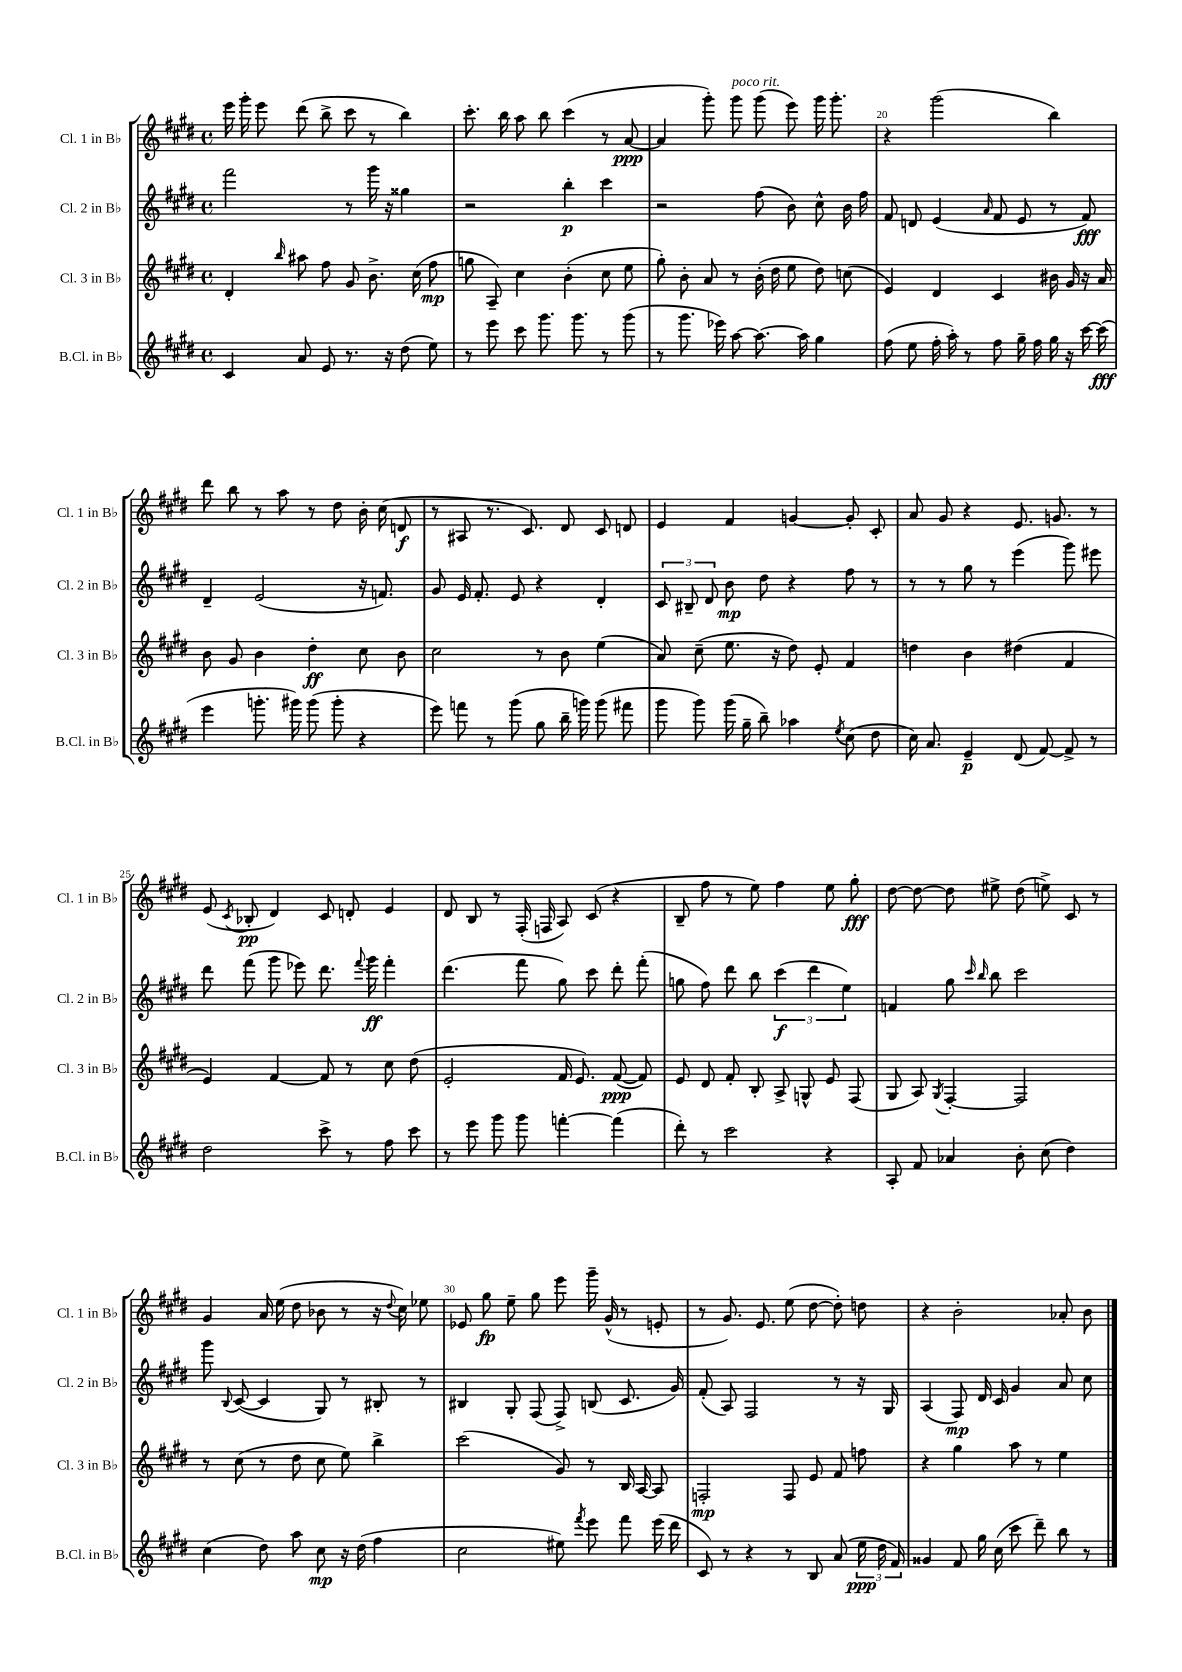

**kern	**dynam	**kern	**dynam	**kern	**dynam	**kern	**dynam
*part4	*part4	*part3	*part3	*part2	*part2	*part1	*part1
*staff4	*staff4	*staff3	*staff3	*staff2	*staff2	*staff1	*staff1
*I"B.Cl. in B♭	*	*I"Cl. 3 in B♭	*	*I"Cl. 2 in B♭	*	*I"Cl. 1 in B♭	*
*I'B.Cl. in B♭	*	*I'Cl. 3 in B♭	*	*I'Cl. 2 in B♭	*	*I'Cl. 1 in B♭	*
*clefG2	*	*clefG2	*	*clefG2	*	*clefG2	*
*k[f#c#g#d#]	*	*k[f#c#g#d#]	*	*k[f#c#g#d#]	*	*k[f#c#g#d#]	*
*M4/4	*	*M4/4	*	*M4/4	*	*M4/4	*
*met(c)	*	*met(c)	*	*met(c)	*	*met(c)	*
=17	=17	=17	=17	=17	=17	=17	=17
4c#/	.	4d#'/	.	2fff#\	.	16eee\	.
.	.	.	.	.	.	16ggg#'\	.
.	.	.	.	.	.	8eee\	.
.	.	16qqbb/	.	.	.	.	.
8a/	.	8aa#X\	.	.	.	(8ddd#\	.
8e/	.	8ff#\	.	.	.	8bb^\	.
8.r	.	8g#/	.	8r	.	8ccc#\	.
.	.	8.b^\	.	16ggg#\	.	8r	.
16r	.	.	.	16r	.	.	.
(8dd#\	.	.	.	4gg##X\	.	4bb\)	.
.	.	(16cc#\	.	.	.	.	.
8ee\)	.	8ff#\	mp	.	.	.	.
=18	=18	=18	=18	=18	=18	=18	=18
8r	.	8ggn\	.	2r	.	8.ccc#'\	.
8eee\	.	8A~/)	.	.	.	.	.
.	.	.	.	.	.	16bb\	.
8ccc#\	.	4cc#\	.	.	.	8aa\	.
8.ggg#\	.	.	.	.	.	8bb\	.
.	.	(4b'\	.	4bb'\	p	(4ccc#\	.
8.ggg#\	.	.	.	.	.	.	.
8r	.	8cc#\	.	4ccc#\	.	8r	.
(8ggg#\	.	8ee\	.	.	.	[8a/	ppp
=19	=19	=19	=19	=19	=19	=19	=19
8r	.	8gg#'\)	.	2r	.	4a/]	.
8.ggg#\	.	8b'\	.	.	.	.	.
.	.	8a/	.	.	.	8ggg#'\)	.
16eee-X\)	.	.	.	.	.	.	.
!	!	!	!	!	!	!LO:TX:a:i:t=poco rit.	!
[8aa\	.	8r	.	.	.	8ggg#\	.
8.aa\_	.	(16b'\	.	(8ff#\	.	(8ggg#\	.
.	.	16dd#\	.	.	.	.	.
.	.	8ee\	.	8b\)	.	8eee\)	.
16aa\]	.	.	.	.	.	.	.
4gg#\	.	8dd#\)	.	8cc#^^\	.	16ggg#\	.
.	.	.	.	.	.	8.ggg#'\	.
.	.	(8ccn\	.	16b\	.	.	.
.	.	.	.	16ff#\	.	.	.
=20	=20	=20	=20	=20	=20	=20	=20
(8ff#\	.	4e/)	.	8f#/	.	4r	.
8ee\	.	.	.	8dn/	.	.	.
16ff#'\	.	4d#/	.	(4e/	.	(2ggg#\	.
16aa'\)	.	.	.	.	.	.	.
8r	.	.	.	.	.	.	.
.	.	.	.	16qqa/	.	.	.
8ff#\	.	4c#/	.	8f#/	.	.	.
16gg#~\	.	.	.	8e/	.	.	.
16ff#\	.	.	.	.	.	.	.
16gg#\	.	16b#X\	.	8r	.	4bb\)	.
16r	.	16g#/	.	.	.	.	.
[16ccc#\	.	16r	.	8f#/)	fff	.	.
(16ccc#\]	fff	16a/	.	.	.	.	.
!!LO:LB:g=z
=21	=21	=21	=21	=21	=21	=21	=21
4eee\	.	8b\	.	4d#~/	.	8ddd#\	.
.	.	8g#/	.	.	.	8bb\	.
8.gggn'\	.	4b\	.	(2e/	.	8r	.
.	.	.	.	.	.	8aa\	.
16ggg#X\)	.	.	.	.	.	.	.
(8ggg#\	.	4dd#'\	ff	.	.	8r	.
8ggg#'\	.	.	.	.	.	8dd#\	.
4r	.	8cc#\	.	16r	.	16b'\	.
.	.	.	.	8.fn/)	.	(16cc#\	.
.	.	8b\	.	.	.	8dn/	f
=22	=22	=22	=22	=22	=22	=22	=22
8eee\)	.	2cc#\	.	8g#/	.	8r	.
8fffn\	.	.	.	16e/	.	8A#X/	.
.	.	.	.	8.f#'/	.	.	.
8r	.	.	.	.	.	8.r	.
(8ggg#\	.	.	.	8e/	.	.	.
.	.	.	.	.	.	8.c#/)	.
8gg#\	.	8r	.	4r	.	.	.
16bb~\	.	8b\	.	.	.	8d#/	.
16gggn\)	.	.	.	.	.	.	.
(8ggg\	.	(4ee\	.	4d#'/	.	8c#/	.
8fff#X\	.	.	.	.	.	8dn/	.
=23	=23	=23	=23	=23	=23	=23	=23
8ggg#\	.	8a/)	.	12c#/	.	4e/	.
.	.	.	.	12B#X~/	.	.	.
8ggg#\)	.	(8cc#~\	.	.	.	.	.
.	.	.	.	12d#/	.	.	.
(16ggg#\	.	8.ee\	.	8b\	mp	4f#/	.
16gg#~\	.	.	.	.	.	.	.
8bb~\)	.	.	.	8dd#\	.	.	.
.	.	16r	.	.	.	.	.
4aa-X\	.	8dd#\)	.	4r	.	[4gn/	.
.	.	8e'/	.	.	.	.	.
8qee/	.	.	.	.	.	.	.
(8cc#\	.	4f#/	.	8ff#\	.	8g'/]	.
8dd#\	.	.	.	8r	.	8c#'/	.
=24	=24	=24	=24	=24	=24	=24	=24
16cc#\)	.	4ddn\	.	8r	.	8a/	.
8.a/	.	.	.	.	.	.	.
.	.	.	.	8r	.	8g#/	.
4e~/	p	4b\	.	8gg#\	.	4r	.
.	.	.	.	8r	.	.	.
(8d#/	.	(4dd#X\	.	(4eee\	.	8.e/	.
[8f#/)	.	.	.	.	.	.	.
.	.	.	.	.	.	8.gn/	.
8f#^/]	.	4f#/	.	8ggg#\)	.	.	.
8r	.	.	.	8eee#X\	.	8r	.
!!LO:LB:g=z
=25	=25	=25	=25	=25	=25	=25	=25
2dd#\	.	4e/)	.	8ddd#\	.	(8e/	.
.	.	.	.	.	.	8qc#/	.
.	.	.	.	(8fff#\	.	8B-X'/	pp
.	.	[4f#/	.	8ggg#\	.	4d#/)	.
.	.	.	.	8eee-X\)	.	.	.
8ccc#^\	.	8f#/]	.	8.ddd#\	.	8c#/	.
8r	.	8r	.	.	.	8dn'/	.
.	.	.	.	8qqfff#/	.	.	.
.	.	.	.	16ggg#\	ff	.	.
8ff#\	.	8cc#\	.	4fff#'\	.	4e/	.
8ccc#\	.	(8dd#\	.	.	.	.	.
=26	=26	=26	=26	=26	=26	=26	=26
8r	.	2e'/	.	(4.ddd#\	.	8d#/	.
8eee\	.	.	.	.	.	8B/	.
8ggg#\	.	.	.	.	.	8r	.
8ggg#\	.	.	.	8fff#\	.	(16F#'/	.
.	.	.	.	.	.	16Fn/	.
[4fffn'\	.	16f#/	.	8gg#\)	.	8A/)	.
.	.	8.e/)	.	.	.	.	.
.	.	.	.	8ccc#\	.	(8c#/	.
(4fff\]	.	([8f#/	ppp	8ddd#'\	.	4r	.
.	.	8f#/])	.	(8fff#'\	.	.	.
=27	=27	=27	=27	=27	=27	=27	=27
8ddd#'\)	.	8e/	.	8ggn\	.	8B~/	.
8r	.	8d#/	.	8ff#\)	.	8ff#\	.
2ccc#\	.	8f#'/	.	8ddd#\	.	8r	.
.	.	8B'/	.	8bb\	.	8ee\)	.
.	.	8A^/	.	(6ccc#\	f	4ff#\	.
.	.	8Gn^^/	.	.	.	.	.
.	.	.	.	6ddd#\	.	.	.
4r	.	8e/	.	.	.	8ee\	.
.	.	.	.	6ee\)	.	.	.
.	.	(8F#/	.	.	.	8gg#'\	fff
=28	=28	=28	=28	=28	=28	=28	=28
8A'/	.	8G#/	.	4fn/	.	[8dd#\	.
8f#/	.	8A/)	.	.	.	8dd#\_	.
.	.	8qG#/	.	.	.	.	.
4a-X/	.	[4F#'/	.	8gg#\	.	8dd#\]	.
.	.	.	.	16qqccc#/	.	.	.
.	.	.	.	16qqbb/	.	.	.
.	.	.	.	8bb\	.	8ee#X^\	.
8b'\	.	2F#/]	.	2ccc#\	.	(8dd#\	.
(8cc#\	.	.	.	.	.	8een^\)	.
4dd#\)	.	.	.	.	.	8c#/	.
.	.	.	.	.	.	8r	.
!!LO:LB:g=z
=29	=29	=29	=29	=29	=29	=29	=29
(4cc#\	.	8r	.	8ggg#\	.	4g#/	.
.	.	.	.	8qqB/	.	.	.
.	.	(8cc#\	.	([8c#/	.	.	.
8dd#\)	.	8r	.	4c#/]	.	16a/	.
.	.	.	.	.	.	(16ee\	.
8aa\	.	8dd#\	.	.	.	8dd#\	.
8cc#\	mp	8cc#\	.	8G#/)	.	8b-X\	.
16r	.	8ee\)	.	8r	.	8r	.
(16dd#\	.	.	.	.	.	.	.
4ff#\	.	4bb^\	.	8B#X'/	.	16r	.
.	.	.	.	.	.	8qqdd#/	.
.	.	.	.	.	.	16cc#\)	.
.	.	.	.	8r	.	8ee-X\	.
=30	=30	=30	=30	=30	=30	=30	=30
2cc#\	.	(2ccc#\	.	4B#X/	.	8e-X/	.
.	.	.	.	.	.	8gg#\	fp
.	.	.	.	8G#'/	.	8ee~\	.
.	.	.	.	(8F#/	.	8gg#\	.
8ee#X\)	.	8g#/)	.	8F#^/)	.	8eee\	.
8qfff#/	.	.	.	.	.	.	.
8eee\	.	8r	.	(8Bn/	.	16ggg#~\	.
.	.	.	.	.	.	(16g#^^/	.
8fff#\	.	16B/	.	8.c#/	.	8r	.
.	.	[16A/	.	.	.	.	.
(16eee\	.	8A/]	.	.	.	8en'/	.
16ddd#\	.	.	.	16g#/)	.	.	.
=31	=31	=31	=31	=31	=31	=31	=31
8c#/)	.	2Fn'/	mp	(8f#'/	.	8r	.
8r	.	.	.	8A/)	.	8.g#/)	.
4r	.	.	.	2F#/	.	.	.
.	.	.	.	.	.	8.e/	.
8r	.	8F/	.	.	.	(8ee\	.
8B/	.	8e/	.	.	.	[8dd#\	.
(8a/	.	8f#/	.	8r	.	8dd#'\])	.
24ee\	ppp	8ffn\	.	16r	.	8ddn\	.
24dd#\	.	.	.	.	.	.	.
.	.	.	.	16G#/	.	.	.
24f#/)	.	.	.	.	.	.	.
=32	=32	=32	=32	=32	=32	=32	=32
4g##X/	.	4r	.	(4A/	.	4r	.
8f#/	.	4gg#\	.	8F#/)	mp	2b'\	.
16gg#\	.	.	.	16d#/	.	.	.
(16cc#\	.	.	.	16c#/	.	.	.
8ccc#\	.	8aa\	.	4g#/	.	.	.
8ddd#~\)	.	8r	.	.	.	.	.
8bb\	.	4ee\	.	8a/	.	8a-X'/	.
8r	.	.	.	8cc#\	.	8b\	.
==	==	==	==	==	==	==	==
*-	*-	*-	*-	*-	*-	*-	*-
